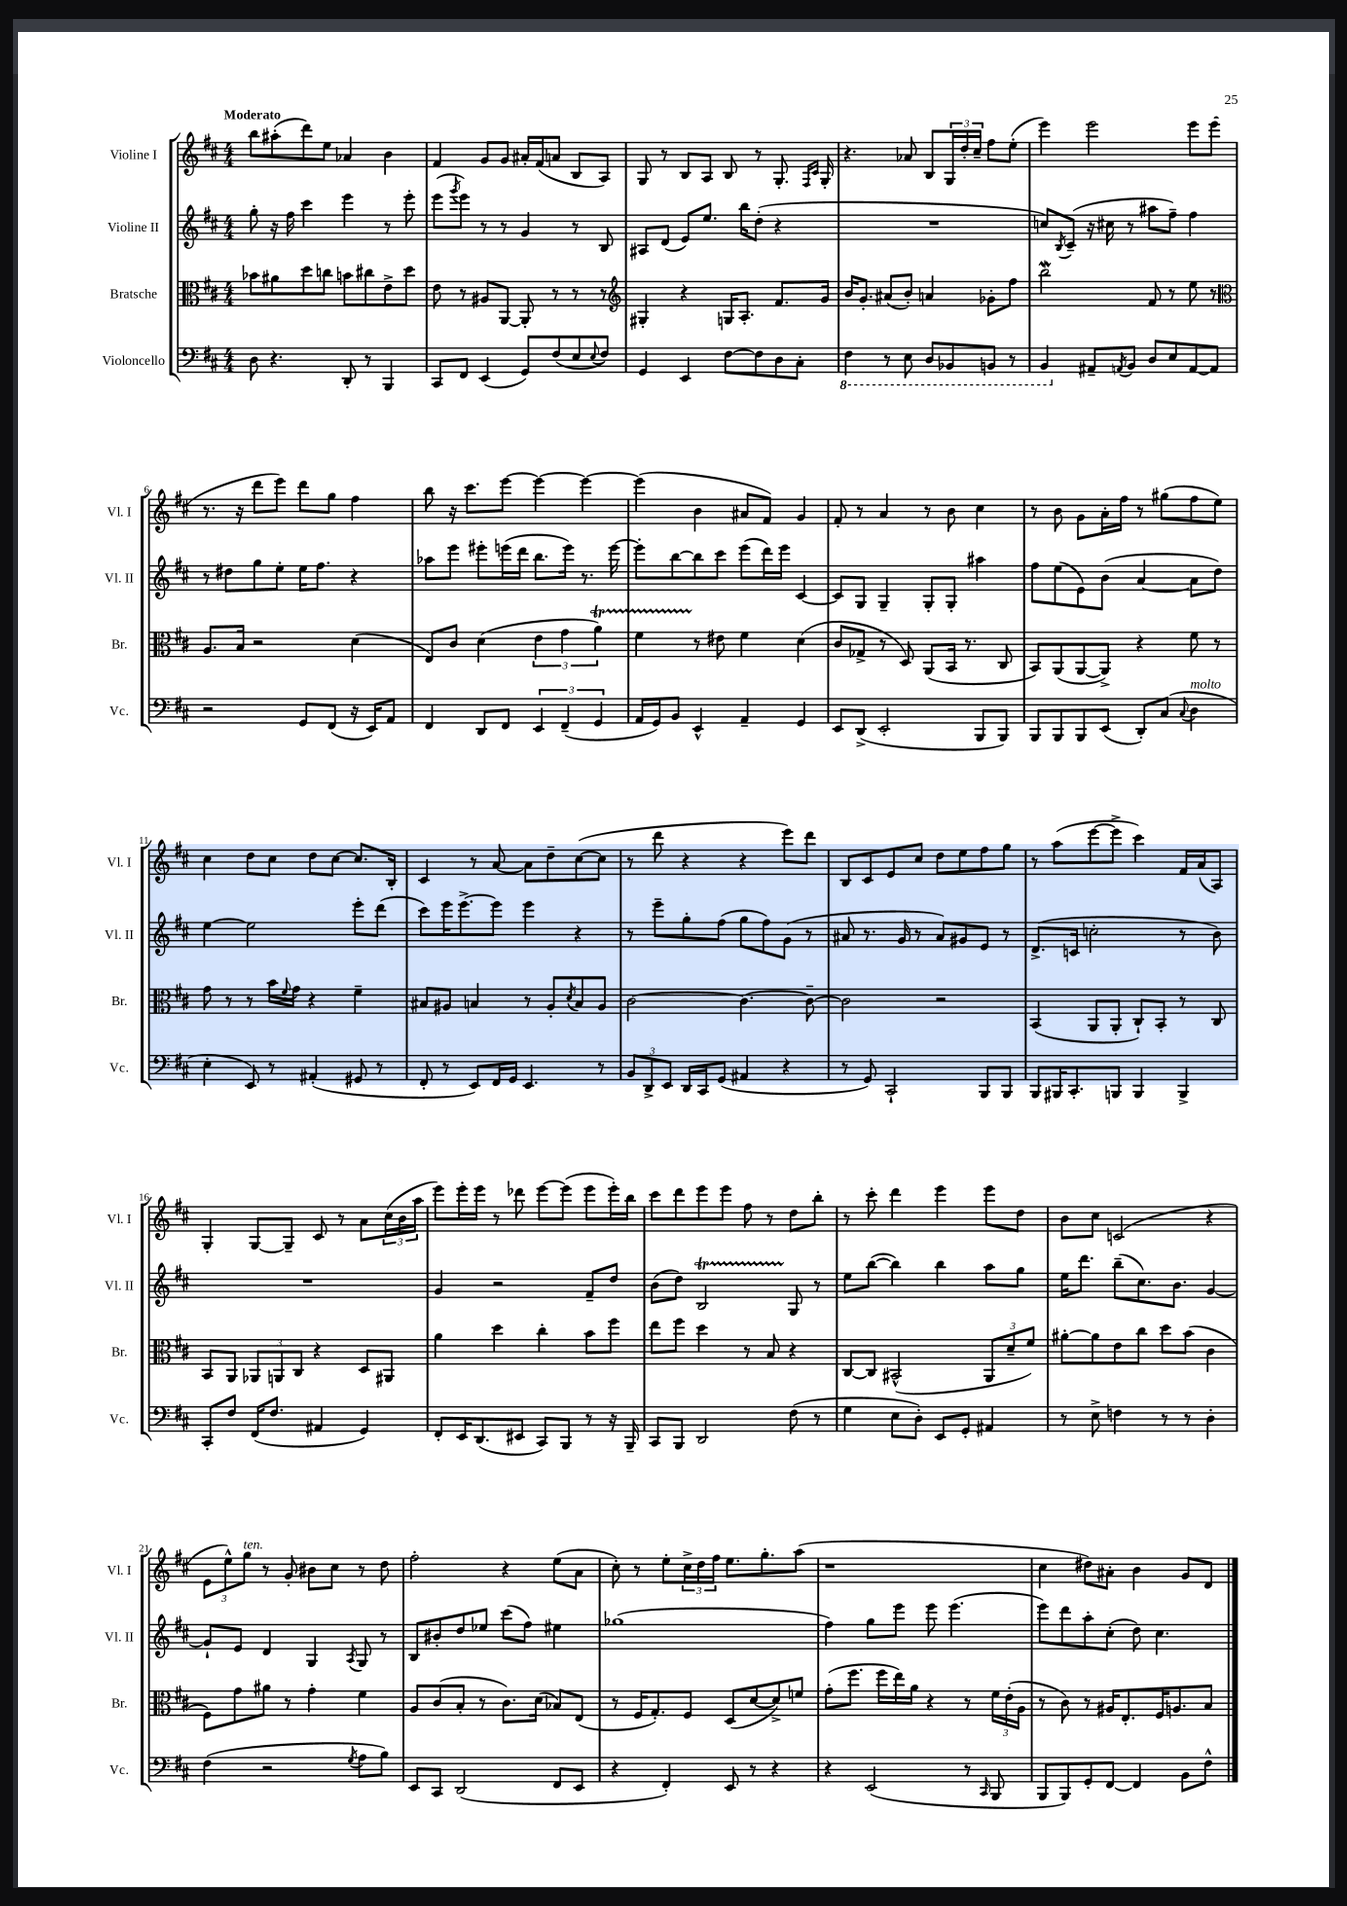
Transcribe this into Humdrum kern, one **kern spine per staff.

**kern	**kern	**kern	**kern
*staff4	*staff3	*staff2	*staff1
*clefF4	*clefC3	*clefG2	*clefG2
*k[f#c#]	*k[f#c#]	*k[f#c#]	*k[f#c#]
*M4/4	*M4/4	*M4/4	*M4/4
8D\	8b-\L	8gg'\	8bb\L
4.r	8a#\	16r	(8aa#'\
.	.	16ff#\	.
.	8dd\	4ccc#\	8ddd\)
.	8cc\J	.	8ee\J
8DD'/	8b\L	4eee\	4a-/
8r	8cc#\	.	.
4BBB/	8e^\	8r	4b\
.	8dd\J	8eee'\	.
=	=	=	=
8CC#/L	8e\	(8eee\L	4f#/
.	.	8qggg/	.
8FF#/J	8r	8eee\J)	.
(4EE/	8A#/L	8r	8g/L
.	[8AA/J	8r	8g/J
8GG/L)	8AA'/]	4g/	16a#'/LL
.	.	.	(16f#/J
(8F#/	8r	.	8a/J
8E/	8r	8r	8B/L
8qqE/	.	.	.
8F#/J)	8r	8B/	8A/J)
=	=	=	=
*	*clefG2	*	*
4GG/	4G#'/	8A#/L	8G/
.	.	(8d/J	8r
4EE/	4r	8e/L)	8B/L
.	.	8.ee/J	8A/J
[8F#\L	16G/LK	.	8B/
.	8.A'/J	16bb\LK	.
8F#\]	.	(8dd'\J	8r
8D\	8.f#/L	4r	8.G'/
8C#'\J	.	.	.
.	.	.	16qqF#/LL
.	.	.	16qqc#/JJ
.	16g/Jk	.	16G'/
=	=	=	=
4FF#\	16b/LK	1r	4.r
.	8.g'/J	.	.
8r	(8a#/L	.	.
8EE\	8b'/J)	.	8a-/
8DD/L	4a/	.	8B/L
8BBB-/	.	.	24G/L
.	.	.	24dd'/
.	.	.	24cc#~/JJ
8BBB/J	8g-'\L	.	8ff#\L
8r	8ff#\J	.	(8ee'\J
=	=	=	=
4BBB/	2bb\	8cc/L)	4eee\)
.	.	8qB/	.
.	.	(8c#~/J	.
8AA#~/L	.	16r	2eee\
.	.	16cc#\	.
8qAA/	.	.	.
8BB/J	.	8r	.
8D/L	8f#/	8aa#\L	.
8E/	8r	8ff#~\J)	.
[8AA/	8ee\	4ff#\	8eee\L
8AA/]J	8r	.	(8eee\J
=	=	=	=
*	*clefC3	*	*
2r	8.A/L	8r	8.r
.	.	8dd#\L	.
.	16B/Jk	.	16r
.	2r	8gg\	8ddd\L
.	.	8ee'\J	8eee\J)
8GG/L	.	16ee\LK	8ddd\L
.	.	8.ff#\J	.
(8FF#/J	.	.	8gg\J
16r	(4d\	4r	4ff#\
16EE/LK)	.	.	.
8AA/J	.	.	.
=	=	=	=
4FF#/	8E/L)	8aa-\L	8bb\
.	8c#/J	8eee\J	16r
.	.	.	8.ccc#\L
8DD/L	(4d\	8eee#'\L	.
8FF#/J	.	(16eee\L	[8eee\J
.	.	16ddd\JJ	.
6EE/	6e\	8.bb\L	4eee\_
(6FF#~/	6g\	.	.
.	.	16eee\Jk)	.
.	.	8.r	4eee\_
6GG/	6a\)	.	.
.	.	[16eee\	.
=	=	=	=
16AA/LL	4f#\	8eee'\]L	(4eee\]
16GG/J)	.	.	.
8BB/J	.	[8bb\	.
4EE^^/	8r	8bb\]	4b\
.	8e#\	8ccc#\J	.
4AA~/	4f#\	(8eee\L	8a#/L
.	.	16ddd\L)	8f#/J)
.	.	16eee\JJ	.
4GG/	(4d\	[4c#/	4g/
=	=	=	=
8EE/L	8c#/L	8c#/]L	8f#'/
(8DD^/J	8G-^/J	8G/J	8r
2EE'/	8r	4G~/	4a/
.	8D/)	.	.
.	(8AA/L	8G'/L	8r
.	16BB/Jk	8G'/J	8b\
.	8.r	.	.
8BBB/L	.	4aa#\	4cc#\
8BBB/J)	8C#/	.	.
=	=	=	=
8BBB/L	8BB/L)	8ff#\L	8r
8BBB/	(8AA/	(8ee\	8b\
8BBB/	[8AA/	8e\)	8g\L
(8EE/J	8AA^/]J)	(8b\J	16a'\L
.	.	.	16ff#\JJ
8DD'/L)	4r	[4a/	8r
(8C#/J	.	.	(8gg#\L
8qqC#/	.	.	.
4D\	8f#\	8a\]L	8ff#\
.	8r	8dd\J)	8ee\J)
=	=	=	=
4E'\	8g\	[4ee\	4cc#\
.	8r	.	.
8EE/)	8r	2ee\]	8dd\L
8r	16b\LL	.	8cc#\J
.	8qqf#/	.	.
.	16g\JJ	.	.
(4AA#'/	4r	.	8dd\L
.	.	.	[8cc#\J
8GG#/	4f#~\	8eee'\L	8.cc#/]L
8r	.	(8ddd\J	.
.	.	.	16B'/Jk
=	=	=	=
8FF#'/	8B#/L	8ccc#\L)	4c#/
8r	8A#/J	16eee\K	.
.	.	[8.eee^\	.
8EE/L)	4B/	.	8r
16FF#/L	.	8eee\]J	[8a/
16GG/JJ	.	.	.
4.EE/	8r	4eee\	8a\]L
.	8A#'/L	.	8dd~\
.	8qd/	.	.
.	8B/	4r	([8cc#\
8r	8A#/J	.	8cc#\]J
=	=	=	=
12BB/L	[2c#\	8r	8r
12DD^/	.	.	.
.	.	8eee~\L	8ddd\
12EE/J	.	.	.
16DD/LL	.	8gg'\	4r
16CC#/J	.	.	.
(8GG/J	.	(8ff#\J	.
4AA#/	4.c#\_	8gg\L	4r
.	.	8ff#\)	.
4r	.	(8g\J	8eee\L)
.	8c#~\_	8r	8ddd\J
=	=	=	=
8r	2c#\]	8a#/	8B/L
8GG/)	.	8.r	8c#/
2CC#`/	.	.	8e/
.	.	16g/	.
.	.	8r	8cc#/J
.	2r	8a#/L)	8dd\L
.	.	8g#/	8ee\
8BBB/L	.	8e/J	8ff#\
8BBB/J	.	8r	8gg\J
=	=	=	=
8BBB/L	(4BB/	(8.d^/L	8r
16BBB#/K	.	.	(8aa\L
8.CC#'/	.	16c/Jk	.
.	8AA/L	2cc'\	[8eee\
8BBB/J	8AA'/J	.	8eee^\]J
4BBB/	8C#`/L)	.	4ccc#\)
.	8BB'/J	.	.
4BBB^/	8r	8r	16f#/LL
.	.	.	(16a/J
.	8C#/	8b\)	8A/J)
=	=	=	=
8CC#'/L	8BB/L	1r	4G'/
8F#/J	8AA/J	.	.
(16FF#/LK	12AA-/L	.	[8G/L
8.F#/J	.	.	.
.	12AA/	.	.
.	.	.	8G~/]J
.	12C#/J	.	.
4AA#/	4r	.	8c#/
.	.	.	8r
4GG/)	8D/L	.	8a\L
.	8AA#/J	.	(24cc#\L
.	.	.	24b\
.	.	.	24aa\JJ
=	=	=	=
8FF#'/L	4a\	4g/	8eee\L)
16EE/K	.	.	16eee'\L
(8.DD/	.	.	16eee\JJ
.	4dd\	2r	8r
8EE#/J	.	.	8ddd-\
8CC#/L)	4cc#'\	.	[8eee\L
8BBB/J	.	.	(8eee\]J
8r	8b\L	8f#~/L	8eee\L
16r	8ff#\J	8dd/J	16eee'\L)
16BBB~/	.	.	16bb\JJ
=	=	=	=
8CC#/L	8ee\L	(8b\L	8ccc#\L
8BBB/J	8ff#\J	8dd\J)	8ddd\
2DD/	4dd\	2B/	8eee\
.	.	.	8eee\J
.	8r	.	8ff#\
.	8B/	.	8r
(8F#\	4r	8G/	8dd\L
8r	.	8r	8bb'\J
=	=	=	=
4G\	[8C#/L	8ee\L	8r
.	8C#/]J	([8bb\J	8ccc#'\
8E\L	(2BB#^^/	4bb\])	4ddd\
8D'\J)	.	.	.
8EE/L	.	4bb\	4eee\
8GG'/J	.	.	.
4AA#/	12AA/L	8aa\L	8eee\L
.	12d~/	.	.
.	.	8gg\J	8dd\J
.	12f#/J)	.	.
=	=	=	=
8r	[8a#'\L	16ee\LK	8b\L
.	.	8.ddd\J	.
8E^\	8a#\]	.	8cc#\J
4F\	8e\	(8bb~\L	(2c/
.	8cc#\J	8.cc#\)	.
8r	8dd\L	.	.
.	.	8.b\J	.
8r	(8b\J	.	.
4D'\	4c#\	[4g/	4r
=	=	=	=
(4F#\	8F#\L)	8g`/]L	12e\L
.	.	.	12ee^^\)
.	8g\	8e/J	.
.	.	.	12gg\J
2r	8a#\J	4d/	8r
.	8r	.	8g'/
.	4g'\	4G/	8b#\L
.	.	.	8cc#\J
8qG/	.	8qA/	.
8A\L	4f#\	8G/	8r
8B\J)	.	8r	8dd\
=	=	=	=
8EE/L	8A/L	8B/L	2ff#'\
8CC#/J	(8c#/	8b#'/	.
(2DD/	8B'/J	8dd/	.
.	8r	8ee-/J	.
.	8.c#\L)	(8ccc#\L	4r
.	.	8ff#\J)	.
.	(16d\Jk	.	.
8FF#/L	8B-/L)	4ee#\	(8ee\L
8EE/J	(8E/J	.	8a\J
=	=	=	=
4r	8r	(1gg-	8cc#'\)
.	16F#/LK	.	8r
.	8.G'/)	.	.
4FF#'/)	.	.	8ee'\L
.	8F#/J	.	24cc#^\L
.	.	.	24dd\
.	.	.	24ff#\JJ
8EE/	(8D/L	.	8.ee\L
8r	[8d/	.	.
.	.	.	8.gg'\
4r	8d^/])	.	.
.	8f/J	.	(8aa\J
=	=	=	=
4r	(8g'\L	4ff#\)	1r
.	8.ff#\J	.	.
(2EE/	.	8gg\L	.
.	16ff#\LL	.	.
.	16ee\)	8eee\J	.
.	16a\JJ	.	.
.	4r	8eee\	.
.	.	(4.eee\	.
8r	8r	.	.
16qqCC#/	.	.	.
8BBB/	24f#\LL	.	.
.	(24e'\	.	.
.	24A\JJ	.	.
=	=	=	=
8BBB/L	8r	8eee\L)	4cc#\
8BBB/)	8c#\)	8ddd\	.
8GG'/	8r	8aa'\	8dd#\L)
[8FF#/J	16A#/LK	(8cc#'\J	8a#'\J
.	8.E'/	.	.
4FF#/]	.	8dd\)	4b\
.	16F#/K	4.cc#\	.
.	8.A/	.	.
8BB\L	.	.	8g/L
8F#^^\J	8B/J	.	8d/J
==	==	==	==
*-	*-	*-	*-
